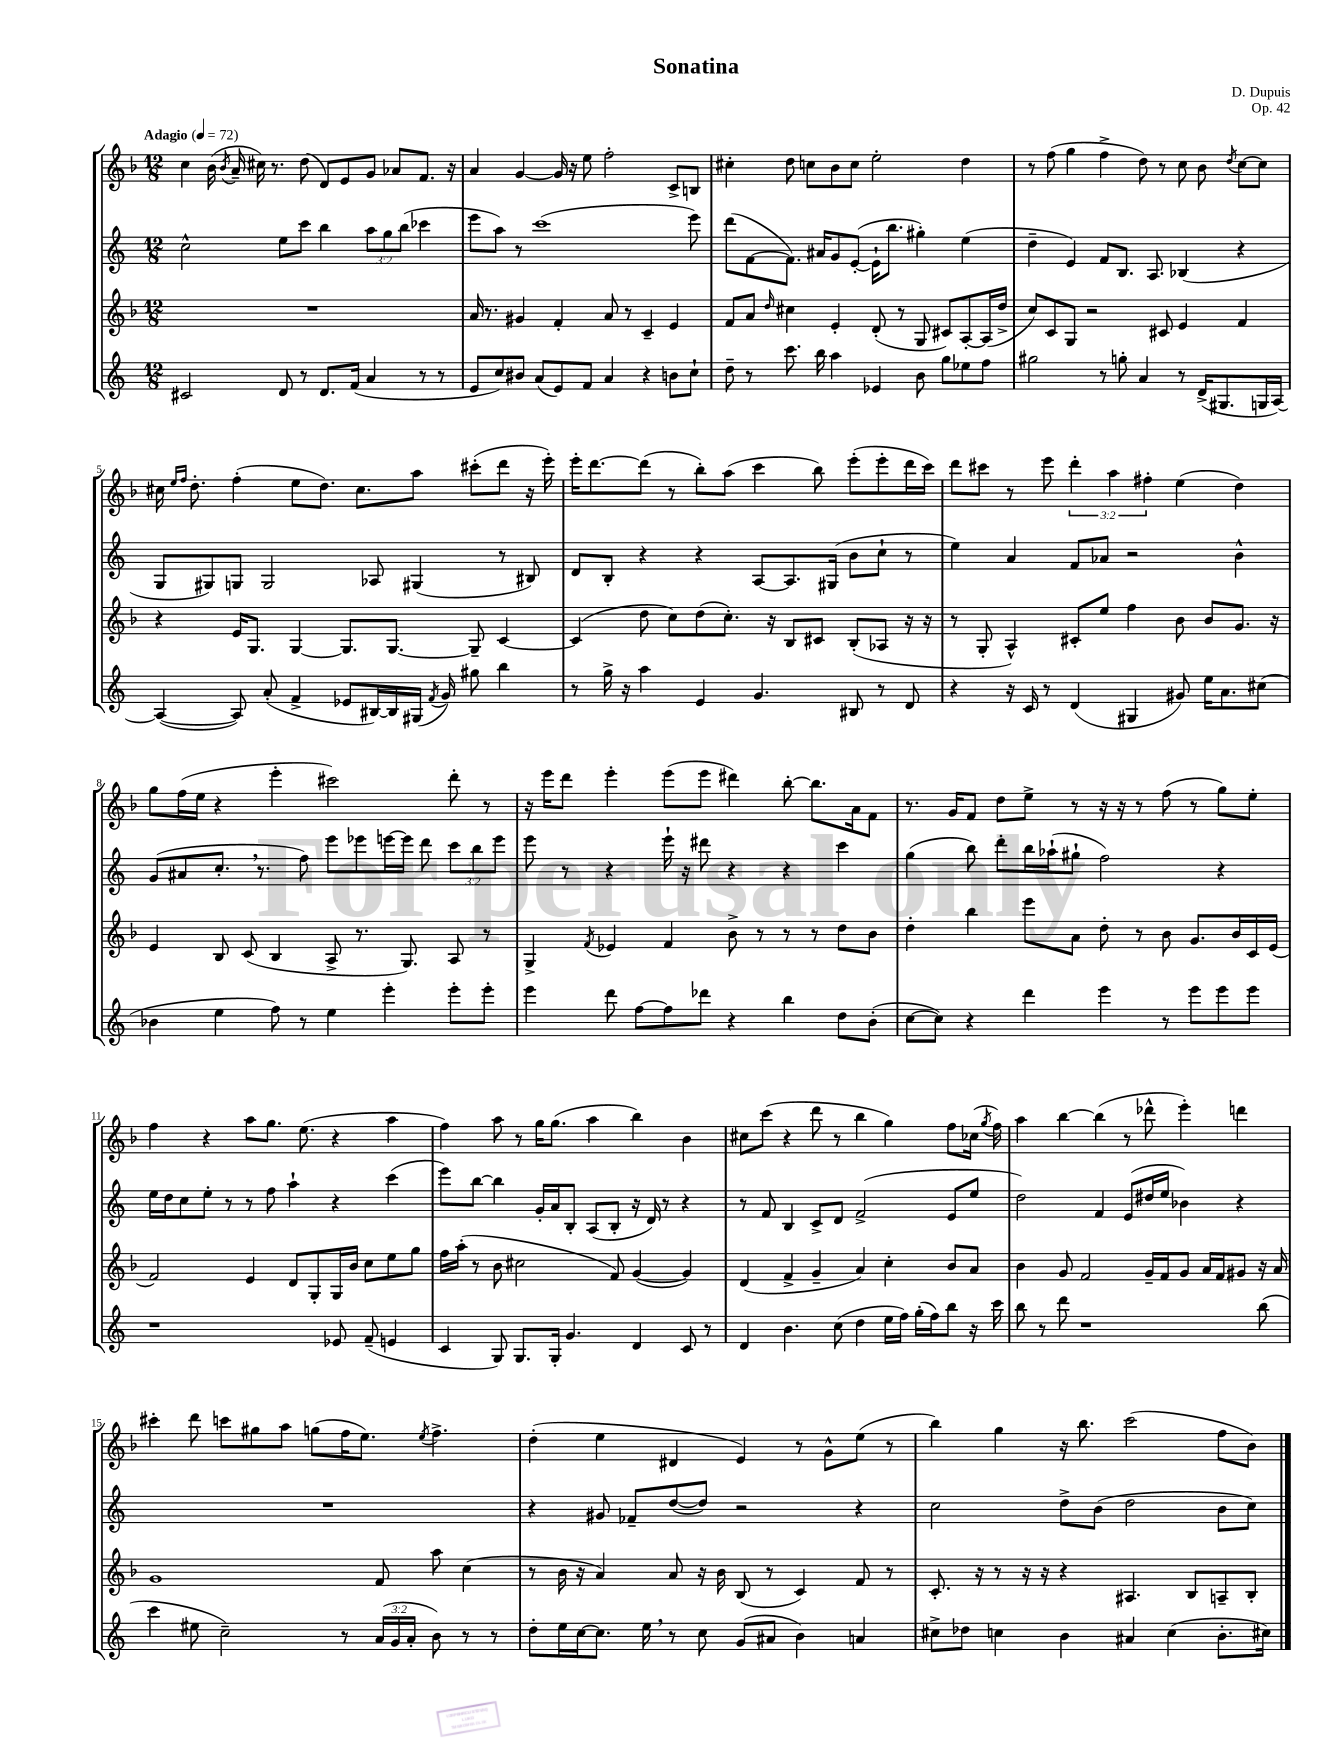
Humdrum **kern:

**kern	**kern	**kern	**kern
*staff4	*staff3	*staff2	*staff1
*clefG2	*clefG2	*clefG2	*clefG2
*k[]	*k[b-]	*k[]	*k[b-]
*M12/8	*M12/8	*M12/8	*M12/8
*MM72	*MM72	*MM72	*MM72
2c#	1.r	2cc^^	4cc
.	.	.	(16b-
.	.	.	8qb-
.	.	.	16a~
.	.	.	16cc#)
.	.	.	8.r
8d	.	8ee	.
8r	.	8ccc	(8dd
8.d	.	4bb	8d)
.	.	.	8e
(16f	.	.	.
4a	.	12aa	8g
.	.	12gg	.
.	.	.	8a-
.	.	(12bb	.
8r	.	4ccc-	8.f
8r	.	.	.
.	.	.	16r
=	=	=	=
8e	16a	8eee	4a
.	8.r	.	.
8cc)	.	8aa)	.
8b#	4g#	8r	[4g
(8a	.	(1ccc	.
8e)	4f'	.	16g]
.	.	.	16r
8f	.	.	8ee
4a	8a	.	2ff'
.	8r	.	.
4r	4c~	.	.
8b	4e	.	8c^
8cc`	.	8eee)	8B
=	=	=	=
8dd~	8f	(8ddd	4cc#'
8r	8a	[8f	.
.	16qqdd	.	.
8.ccc	4cc#	8.f])	8dd
.	.	.	8cc
16bb	.	16a#	.
4aa	4e'	8g	8b-
.	.	([8e'	8cc
4e-	(8d'	16e`]	2ee'
.	.	8.bb	.
.	8r	.	.
8b	8G	4gg#')	.
8gg	8c#)	.	.
8ee-	[8A'	(4ee	4dd
8ff	(16A]	.	.
.	16dd^	.	.
=	=	=	=
2gg#	8cc)	4dd~	8r
.	8c	.	(8ff
.	8G	4e)	4gg
.	2r	.	.
8r	.	8f	4ff^
8gg'	.	8.B	.
4a	.	.	8dd)
.	.	8.A	.
.	8c#	.	8r
8r	4e	(4B-	8cc
(16d^	.	.	8b-
8.G#	.	.	.
.	.	.	8qdd
.	4f	4r	[8cc
16G	.	.	8cc]
[16A)	.	.	.
=	=	=	=
(4A_	4r	8G	16cc#
.	.	.	16qqee
.	.	.	16qqff
.	.	.	8.dd'
.	.	8G#)	.
8A])	16e	8G	(4ff'
.	8.G	.	.
(8a'	.	2G	.
4f^	[4G	.	8ee
.	.	.	8.dd)
8e-	8.G]	.	.
.	.	.	8.cc#
[16B#)	.	8A-	.
16B#]	[8.G	.	.
(16G#	.	(4G#	8aa
8qf	.	.	.
16g)	.	.	.
8gg#	8G~]	.	(8ccc#'
4bb	[4c	8r	8ddd
.	.	8B#)	16r
.	.	.	16eee')
=	=	=	=
8r	(4c]	8d	16eee'
.	.	.	[8.ddd
16gg^	.	8B'	.
16r	.	.	.
4aa	8dd	4r	(8ddd]
.	8cc)	.	8r
4e	(8dd	4r	8bb-')
.	8.cc')	.	(8aa
4.g	.	[8A	4ccc
.	16r	.	.
.	8B-	8.A]	.
.	8c#	.	8bb-)
.	.	(16G#	.
8B#	(8B-'	8b	(8eee'
8r	8A-	8cc`	8eee'
8d	16r	8r	16ddd
.	16r	.	16ccc)
=	=	=	=
4r	8r	4ee)	8ddd
.	8G'	.	8ccc#
16r	4A^^)	4a	8r
16c	.	.	.
8r	.	.	8eee
(4d	8c#'	8f	6ddd'
.	8ee	8a-	.
.	.	.	6aa
4G#	4ff	2r	.
.	.	.	6ff#'
8g#)	8b-	.	(4ee
16ee	8b-	.	.
8.a	.	.	.
.	8.g	4b^^	4dd)
(8cc#	.	.	.
.	16r	.	.
=	=	=	=
4b-	4e	(8g	8gg
.	.	8a#	(16ff
.	.	.	16ee
4ee	8B-	8.cc'	4r
.	(8c	.	.
.	.	8.r	.
8ff)	4B-	.	4eee'
8r	.	8ff)	.
4ee	8A^	8eee	2ccc#)
.	8.r	8eee-	.
4eee'	.	[16eee	.
.	8.G)	16eee]	.
.	.	8ddd	.
8eee'	8A	12ccc	8ddd'
.	.	12bb	.
8eee'	8r	.	8r
.	.	12eee	.
=	=	=	=
4eee	4G^	8eee	16r
.	.	.	16eee
.	.	8r	8ddd
.	8qf	.	.
8ddd	4e-	4r	4eee'
[8ff	.	.	.
8ff]	4f	16eee`	(8eee
.	.	16r	.
8ddd-	.	8ddd#	8eee
4r	8b-^	4r	4ddd#)
.	8r	.	.
4bb	8r	4r	[8bb-'
.	8r	.	8.bb-]
8dd	8dd	4ccc	.
.	.	.	16a
(8b'	8b-	.	8f
=	=	=	=
[8cc	4dd'	(4gg	8.r
8cc])	.	.	.
.	.	.	16g
4r	4bb-	8bb)	8f
.	.	8ddd'	8dd
4ddd	8eee	16bb	8ee^
.	.	(16aa-`	.
.	8a	8gg#`	8r
4eee	8dd'	2ff)	16r
.	.	.	16r
.	8r	.	8r
8r	8b-	.	(8ff
8eee	8.g	.	8r
8eee	.	4r	8gg)
.	16b-	.	.
8eee	16c	.	8ee'
.	(16e	.	.
=	=	=	=
1r	2f)	16ee	4ff
.	.	16dd	.
.	.	8cc	.
.	.	8ee'	4r
.	.	8r	.
.	4e	8r	8aa
.	.	8ff	8.gg
.	8d	4aa`	.
.	.	.	(8.ee
.	8G'	.	.
8e-	16G	4r	4r
.	16b-	.	.
(8f~	8cc	.	.
4e	8ee	(4ccc	4aa
.	8gg	.	.
=	=	=	=
4c	16ff	8eee)	4ff)
.	(16aa'	.	.
.	8r	[8bb	.
8G)	8b-	4bb]	8aa
8.G	2cc#	.	8r
.	.	16g'	16gg
16G'	.	16a	(8.gg
4.g	.	8B'	.
.	.	(8A	4aa
.	8f)	8B'	.
4d	([4g	16r	4bb-)
.	.	16d)	.
.	.	8r	.
8c	4g])	4r	4b-
8r	.	.	.
=	=	=	=
4d	(4d	8r	8cc#
.	.	8f	(8ccc
4.b	4f^	4B	4r
.	4g~	8c^	8ddd
(8cc	.	8d	8r
4dd	4a)	(2f^	4bb-
16ee	4cc'	.	4gg)
16ff)	.	.	.
(16gg'	.	.	.
16ff)	.	.	.
8bb	8b-	8e	8ff
16r	8a	8ee	(16cc-
.	.	.	8qgg
16ccc	.	.	16ff)
=	=	=	=
8bb	4b-	2dd)	4aa
8r	.	.	.
8ddd	8g	.	[4bb-
1r	2f	.	.
.	.	4f	(4bb-]
.	.	(8e	8r
.	16g~	16dd#	8ddd-^^
.	16f	16ee	.
.	8g	4b-)	4eee')
.	16a	.	.
.	16f	.	.
.	8g#	4r	4ddd
(8bb	16r	.	.
.	16a	.	.
=	=	=	=
4ccc	1g	1.r	4ccc#'
8ee#	.	.	8ddd
2cc~)	.	.	8ccc
.	.	.	8gg#
.	.	.	8aa
.	.	.	(8gg
8r	.	.	16ff
.	.	.	8.ee)
(24a	8f	.	.
24g	.	.	.
24a'	.	.	.
.	.	.	8qee
8b)	8aa	.	4.ff^
8r	(4cc	.	.
8r	.	.	.
=	=	=	=
8dd'	8r	4r	(4dd'
16ee	16b-	.	.
[16cc	16r	.	.
8.cc]	4a)	8g#	4ee
.	.	8f-~	.
16ee	.	.	.
8r	8a	([8dd	4d#
8cc	16r	8dd])	.
.	16b-	.	.
(8g	(8B-	2r	4e)
8a#	8r	.	.
4b)	4c)	.	8r
.	.	.	8g^^
4a	8f	4r	(8ee
.	8r	.	8r
=	=	=	=
8cc#^	8.c'	2cc	4bb-)
8dd-	.	.	.
.	16r	.	.
4cc	8r	.	4gg
.	16r	.	.
.	16r	.	.
4b	4r	8dd^	16r
.	.	.	8.bb-
.	.	(8b	.
4a#	4.A#	2dd	(2ccc
(4cc	.	.	.
.	8B-	.	.
8.b'	8A~	8b	8ff
.	8B-'	8cc)	8b-)
16cc#)	.	.	.
==	==	==	==
*-	*-	*-	*-
